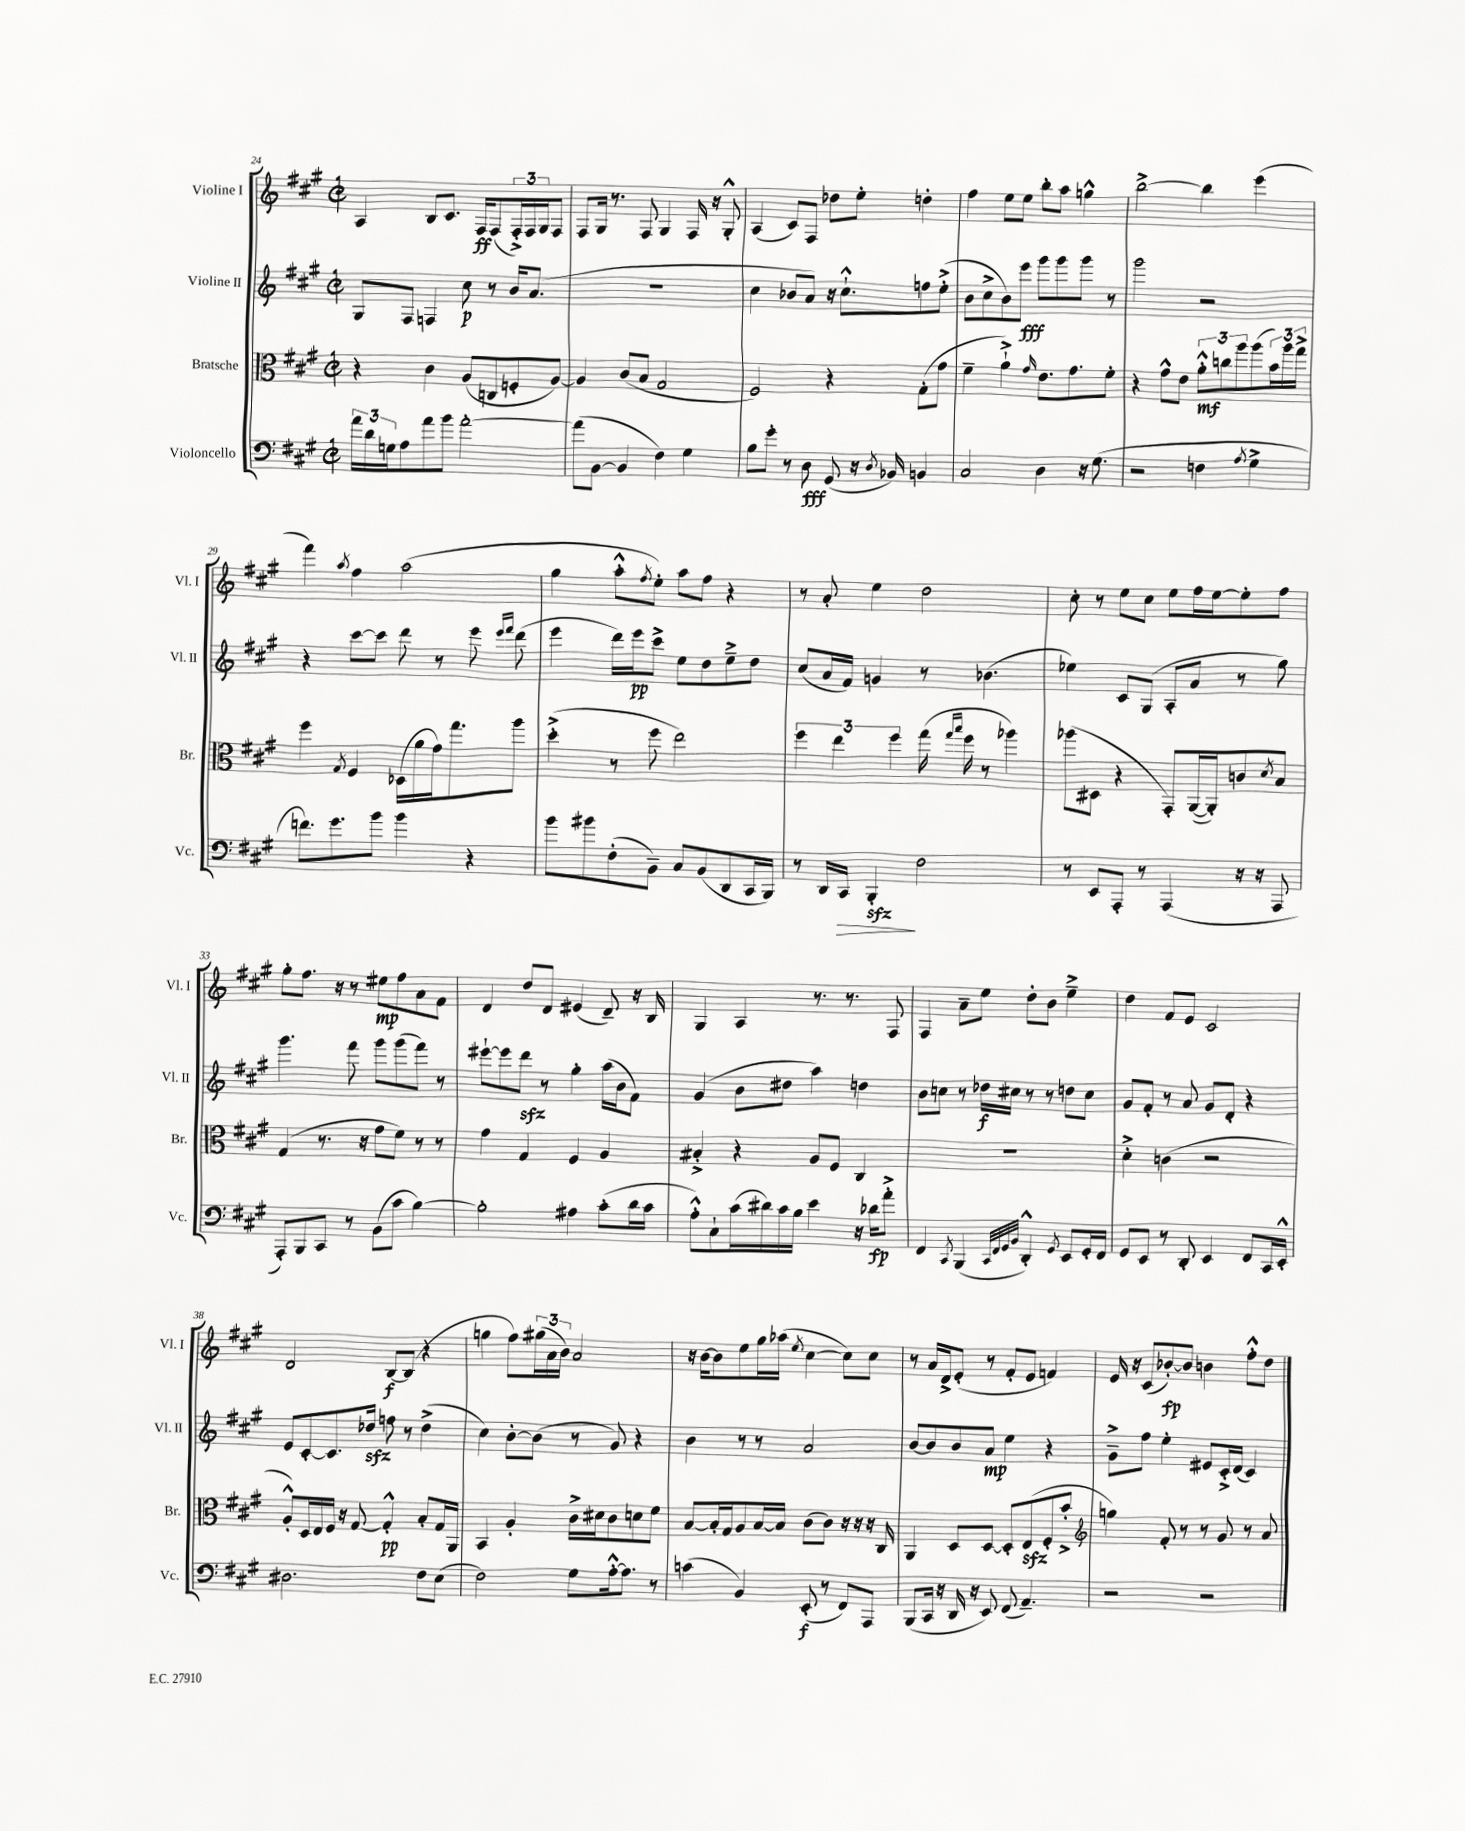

**kern	**kern	**kern	**kern
*staff4	*staff3	*staff2	*staff1
*clefF4	*clefC3	*clefG2	*clefG2
*k[f#c#g#]	*k[f#c#g#]	*k[f#c#g#]	*k[f#c#g#]
*M2/2	*M2/2	*M2/2	*M2/2
*met(c|)	*met(c|)	*met(c|)	*met(c|)
24a\LL	4r	8G#/L	4A/
24d\	.	.	.
24G\J	.	.	.
8A\	.	8F#/J	.
8a\	4c#\	4F/	8B/L
8b\J	.	.	8.c#/J
[2a'\	(8A/L	8cc#\	.
.	.	.	16F#/LK
.	8C/	8r	(8F#/
.	8F'/	16b/LK	24F#'^/L)
.	.	.	24F#/
.	.	(8.a/J	.
.	.	.	24G#/J
.	[8A/J)	.	8F#/J
=	=	=	=
(8a\]L	4A/]	1r	8F#/L
[8BB\J	.	.	16G#/Jk
.	.	.	8.r
4BB/]	(8c#/L	.	.
.	8B/J	.	8F#/
4F#\)	2G#/	.	4G#/
4G#\	.	.	16F#/
.	.	.	16r
.	.	.	8G#'^^/
=	=	=	=
8B\L	2F#/)	4cc#\	(4A/
8g#'\J	.	.	.
8r	.	8b-/L	8c#/L)
8D\	.	8a/J)	8F#/J
(8GG#/	4r	16r	8dd-\L
.	.	8.cc#`^^\L	.
16r	.	.	8ee'\J
8qD/	.	.	.
16BB-/)	.	.	.
4BB/	(8G#'\L	8ff\	4dd'\
.	8g#\J	(8ee'^\J	.
=	=	=	=
2C#/	4f#~\	8b\L	4ff#\
.	.	8cc#^\	.
.	4a`^\)	8b\)	8ee\L
.	.	8eee\J	8ee\J
.	16qqg#/	.	.
4D\	8.e\L	8ggg#\L	8bb'\L
.	.	8ggg#\	8aa\J
.	8.g#\	.	.
16r	.	8ggg#\J	4gg^^\
(8.G#\	.	.	.
.	8f#'\J	8r	.
=	=	=	=
2r	4r	2ggg#\	[2bb^\
.	8g#^^\L	.	.
.	8e\J	.	.
4F\	12a'^^\L	2r	4bb\]
.	12cc\	.	.
.	12aa\	.	.
8qA/	.	.	.
4G#^\	(8aa\	.	(4eee\
.	24b\L)	.	.
.	24aa\	.	.
.	24gg#^\JJ	.	.
=	=	=	=
8.f\L)	4ff#\	4r	4fff#\)
8.g#\	.	.	.
.	8qG#/	.	8qaa/
.	4F#/	[8ccc#\L	4ff#\
8b\J	.	8ccc#\]J	.
4b\	(16D-\LL	8ddd\	(2aa\
.	16a\	.	.
.	16g#\J)	8r	.
.	8.gg#\	.	.
4r	.	8eee\	.
.	.	16qqeee/LL	.
.	.	16qqfff#/JJ	.
.	8aa\J	(8ddd\	.
=	=	=	=
8b\L	(4dd'^\	4eee\	4gg#\
8b#\	.	.	.
(8F#'\	8r	16ddd\LL)	8aa'^^\L
.	.	16eee\J	.
.	.	.	8qff#/
8BB~\J)	8ff#\	8ccc#^\J	8ee'\J)
8C#/L	2ee\)	8ee\L	8aa\L
(8BB/	.	8dd\	8ff#\J
8DD/	.	8ee~^\	4r
16CC#/L	.	8dd\J	.
16BBB/JJ)	.	.	.
=	=	=	=
8r	6ff#\	(8cc#/L	8r
16DD/LL	.	16a/L	8a'/
.	6ee\	.	.
16CC#/JJ	.	16f#/JJ)	.
4BBB'/	.	4g/	4ee\
.	6ff#\	.	.
2F#\	(16gg#\	8r	2dd\
.	16qqgg#/LL	.	.
.	16qqbb/JJ	.	.
.	16ff#\	.	.
.	8r	(4.b-\	.
.	4aa-\)	.	.
=	=	=	=
8r	(8aa-\L	4ee-\)	8cc#'\
8EE/L	8D#\J	.	8r
8AAA'/J	4r	8c#/L	8ee\L
8r	.	(8G#/J	8cc#\J
(4AAA/	8GG#'/L)	8A'/L	8ee\L
.	([16AA/L	8a/J	16ff#\L
.	16AA'/]J)	.	[16ee\J
16r	8c/	8r	8ee'\]
16r	.	.	.
.	8qd/	.	.
8AAA/	8B/J	8gg#\)	8ff#\J
=	=	=	=
8AAA'/L)	(4G#/	4.ggg#\	8gg#'\L
8BBB/	.	.	8.ff#\J
8CC#/J	8.r	.	.
.	.	.	16r
8r	.	8fff#\	8r
.	16r	.	.
(8BB\L	8g#\L	8ggg#\L	8ee#\L
8c#\J	8f#\J)	(8ggg#\	8ff#\
[4B\)	8r	8fff#\J)	8a\
.	8r	8r	8f#\J
=	=	=	=
2B'\]	4g#\	[8eee#`\L	4d/
.	.	8eee#\]	.
.	4G#/	8ddd\J	8dd/L
.	.	8r	8d/J
4A#\	4F#/	4gg#'\	(4e#/
(8c#'\L	4A/	(16aa\LL	8d~/)
.	.	16b\J	.
16d\L	.	8f#\J)	16r
16c#\JJ	.	.	16B/
=	=	=	=
8A'^^\L)	4B#'^/	(4g#/	4G#/
8C#`\	.	.	.
(16c#\L	4r	8b\L	4A/
16d#\)	.	.	.
16c#\	.	8dd#\J	.
16B\JJ	.	.	.
4e\	8A/L	4aa\)	8.r
.	8F#/J	.	.
.	.	.	8.r
16r	4C#/	4dd\	.
16d-\LK	.	.	.
8a'^\J	.	.	8F#/
=	=	=	=
4FF#/	1r	8b\L	4F#/
.	.	8cc\J	.
8qCC#/	.	.	.
(4BBB/	.	8r	8a~\L
.	.	16dd-\LL	8ee\J
.	.	16cc#\JJ	.
32qqCC#/LLL	.	.	.
32qqFF#/	.	.	.
32qqGG#/	.	.	.
32qqBB/JJJ	.	.	.
4DD'^^/)	.	8r	8dd'\L
.	.	8r	8b\J
8qGG#/	.	.	.
8EE/L	.	8dd\L	4ee~^\
16GG#'/L	.	8cc#\J	.
16FF#/JJ	.	.	.
=	=	=	=
8GG#/L	4d'^\	8g#/L	4dd\
8EE/J	.	8f#'/J	.
8r	(4c\	8r	8f#/L
8DD'/	.	8a/	8e/J
4EE/	2r	8g#/L	2c#/
.	.	8d'/J	.
8FF#/L	.	4r	.
16CC#/L	.	.	.
16EE'^^/JJ	.	.	.
=	=	=	=
2.D#\	8A'^^/L)	8e/L	2d/
.	16D/L	[8c#'/	.
.	16E/	.	.
.	16F#/JJ	8.c#/]	.
.	16r	.	.
.	[8G#/	.	.
.	.	16dd-/Jk	.
.	4G#'^^/]	8ff\	[8B/L
.	.	8r	(8B/]J
8F#\L	8B'/L	(4dd-^\	4r
(8E\J	16G#/L	.	.
.	16AA/JJ	.	.
=	=	=	=
2F#\)	4BB/	4cc#\)	4gg\
.	4A'/	[8b'\L	8ff#\L)
.	.	(8b\]J	(24gg#\L
.	.	.	24a\
.	.	.	24b\JJ)
8G#\L	16c#^\LL	8r	2a/
.	16d#\J	.	.
[16A'^^\k	8c#\	8g#/)	.
8.A\]J	.	.	.
.	8d\	4r	.
8r	8f#\J	.	.
=	=	=	=
(4c\	[8B/L	4b\	16r
.	.	.	[16b\LK
.	16B'/]L	.	8b\]
.	16G#/J	.	.
4BB/)	8A/	8r	8ee\
.	[16B/L	8r	16gg#\L
.	16B/]JJ	.	(16aa-\JJ
.	.	.	8qee/
(8EE'/	(8c#\L	2a/	[4cc#\
8r	8c#\J)	.	.
8FF#/L)	16r	.	8cc#\]L)
.	16r	.	.
8AAA/J	16r	.	8cc#\J
.	16C#/	.	.
=	=	=	=
(8BBB/L	4AA/	[8b/L	8r
16CC#/Jk	.	8b/]	16a/LL
16r	.	.	16d^/J
16DD/	8D/L	8b/	(8e'/J
16r	.	.	.
8EE/)	[8D/J	8a/J	8r
(8FF#/	8D'/]L	4ee\	8f#'/L
4.AA~/)	(8E/	.	8e/J
.	8F#'/	4r	4f/)
.	8b'^/J	.	.
=	=	=	=
*	*clefG2	*	*
2r	4gg\)	8g#~^\L	16e/
.	.	.	16r
.	.	8ff#\J	(8c#/L
.	8f#'/	4ee'\	[8b-'/)
.	8r	.	8b-/]J
2r	8r	8e#/L	4b\
.	8g#/	16c#'^/L	.
.	.	(16d/JJ	.
.	8r	4c#/)	8ff#'^^\L
.	8a/	.	8dd\J
==	==	==	==
*-	*-	*-	*-
